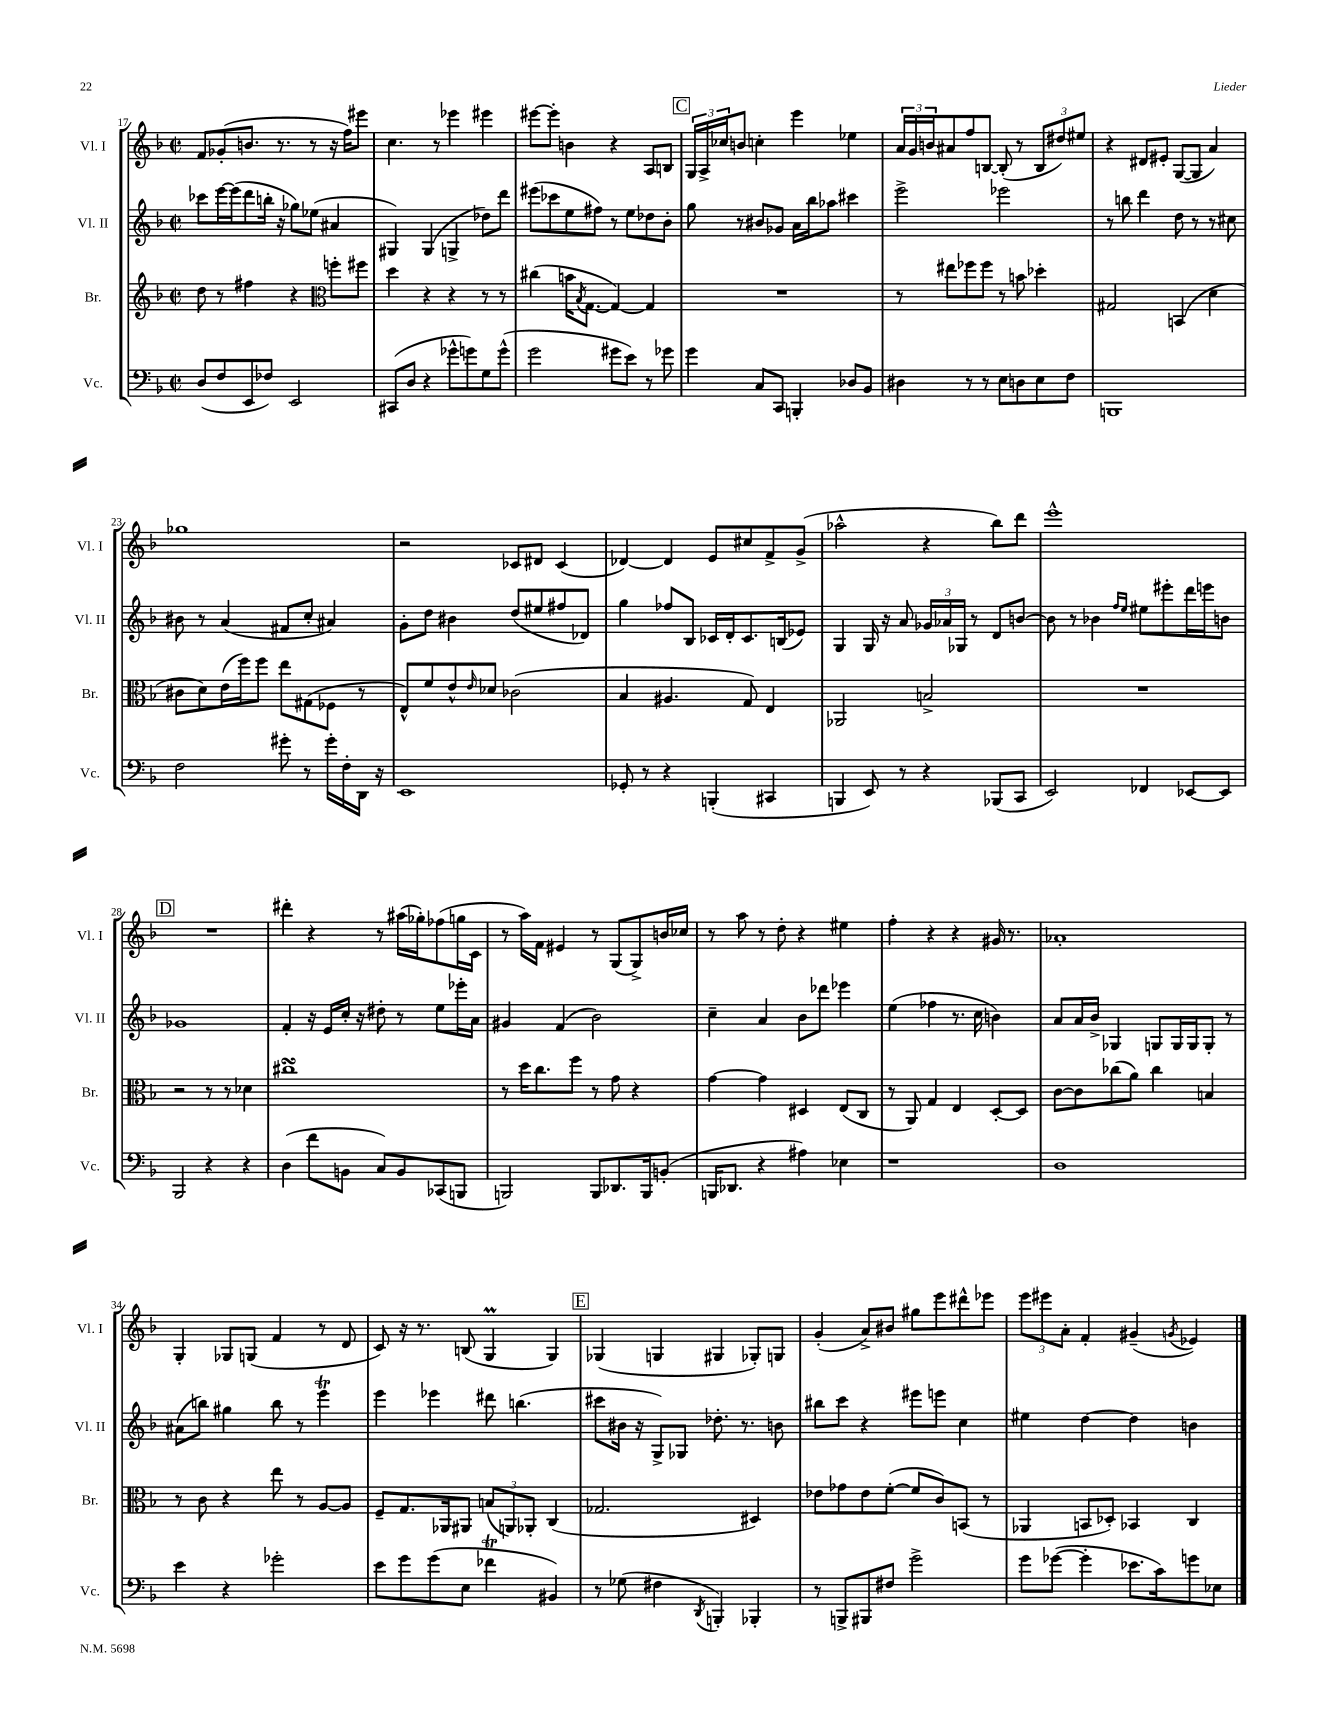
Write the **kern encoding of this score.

**kern	**kern	**kern	**kern
*staff4	*staff3	*staff2	*staff1
*clefF4	*clefG2	*clefG2	*clefG2
*k[b-]	*k[b-]	*k[b-]	*k[b-]
*M2/2	*M2/2	*M2/2	*M2/2
*met(c|)	*met(c|)	*met(c|)	*met(c|)
(8D	8dd	8ccc-	8f
8F	8r	[16eee	(8g-'
.	.	(16eee]	.
8EE	4ff#	8ddd	8.b
8F-)	.	16bb'	.
.	.	16r	8.r
2EE	4r	8gg-)	.
.	.	(8ee-	8r
*	*clefC3	*	*
.	8ff'	4a#	16r
.	.	.	16ff)
.	8ff#	.	8eee#
=	=	=	=
(8CC#	4dd	4G#)	4.cc
8D	.	.	.
4r	4r	(4G#	.
.	.	.	8r
8g-^^	4r	4G^	4eee-
8g)	.	.	.
8G	8r	8dd-)	4eee#
(8g^^	8r	8ddd	.
=	=	=	=
2g	(4cc#	(8eee#	[8eee#
.	.	8ccc-	8eee#']
.	16b	8ee	4b
.	8qB-	.	.
.	[8.G	.	.
.	.	8ff#)	.
8g#	4G_)	8r	4r
8e)	.	8ee	.
8r	4G]	8dd-	8A
8g-	.	8b-'	8B
=	=	=	=
4g	1r	8gg	24G
.	.	.	24A^
.	.	.	24cc-
.	.	8r	8b
8C	.	8b#	4cc'
8CC	.	8g-	.
4BBB'	.	16a	4eee
.	.	16bb-	.
.	.	8aa-	.
8D-	.	4ccc#	4ee-
8BB-	.	.	.
=	=	=	=
4D#	8r	2eee^	24a
.	.	.	24g
.	.	.	24b
.	8ee#	.	8a#
8r	8ff-	.	8ff
8r	8ff-	.	[8B
8E	8r	2eee-	(8B']
8D	8b	.	8r
8E	4dd-'	.	12B
.	.	.	12dd#)
8F	.	.	.
.	.	.	12ee#
=	=	=	=
1BBB	2G#	8r	4r
.	.	8bb	.
.	.	4ddd	8d#
.	.	.	8e#'
.	(4BB	8dd	([8G
.	.	8r	8G]
.	4d	8r	4a)
.	.	8cc#	.
=	=	=	=
2F	8c#	8b#	1gg-
.	8d)	8r	.
.	(16e	(4a	.
.	16ff)	.	.
.	8ff	.	.
8g#'	8ee	8f#	.
8r	(8G#	8cc'	.
16g#'	8F-	4a#)	.
16F'	.	.	.
16DD	8r	.	.
16r	.	.	.
=	=	=	=
1EE	8E^^)	8g'	2r
.	8f	8dd	.
.	8e^^	4b#	.
.	16qqe	.	.
.	8d-	.	.
.	(2c-	(8dd	8c-
.	.	8ee#	8d#
.	.	8ff#	(4c-
.	.	8d-)	.
=	=	=	=
8GG-'	4B-	4gg	[4d-)
8r	.	.	.
4r	4.A#	8ff-	4d-]
.	.	8B-	.
(4BBB'	.	16c-	8e
.	.	16d'	.
.	8G)	8.c-	8cc#
4CC#	4E	.	8f^
.	.	(16B	.
.	.	8e-)	(8g^
=	=	=	=
4BBB	2AA-	4G	2aa-^^
8EE)	.	16G	.
.	.	16r	.
8r	.	8a	.
4r	2B^	24g-	4r
.	.	24a-	.
.	.	24G-	.
.	.	8r	.
(8BBB-	.	8d	8bb-)
8CC	.	[8b	8ddd
=	=	=	=
2EE)	1r	8b]	1eee^^
.	.	8r	.
.	.	4b-	.
.	.	16qqff	.
.	.	16qqee	.
4FF-	.	8ee#	.
.	.	8eee#'	.
[8EE-	.	16ddd	.
.	.	16eee	.
8EE-]	.	8b	.
=	=	=	=
2BBB-	2r	1g-	1r
4r	8r	.	.
.	8r	.	.
4r	4d-	.	.
=	=	=	=
(4D	1cc#	4f'	4ddd#'
8f	.	16r	4r
.	.	16e	.
8BB	.	16cc'	.
.	.	16r	.
8C)	.	8dd#'	8r
8BB	.	8r	(16aa#
.	.	.	16gg-')
(8CC-	.	8ee	(8ff-
8BBB	.	16eee-'	16gg
.	.	16a	16c
=	=	=	=
2BBB)	8r	4g#	8r
.	16dd	.	16aa)
.	8.cc	.	16f
.	.	(4f	4e#
.	8ff	.	.
8BBB	8r	2b-)	8r
8.DD-	8g	.	(8G
.	4r	.	8G^)
16BBB	.	.	.
(8BB'	.	.	16b
.	.	.	16cc-
=	=	=	=
16BBB	[4g	4cc~	8r
8.DD-	.	.	.
.	.	.	8aa
4r	4g]	4a	8r
.	.	.	8dd'
4A#)	4D#	8b-	4r
.	.	8ddd-	.
4E-	(8E	4eee-	4ee#
.	8C	.	.
=	=	=	=
1r	8r	(4ee	4ff'
.	8AA)	.	.
.	4G	4ff-	4r
.	4E	8.r	4r
.	.	16cc	.
.	[8D'	4b)	16g#
.	.	.	8.r
.	8D]	.	.
=	=	=	=
1D	[8c	8a	1a-'
.	8c]	16a	.
.	.	16b-^	.
.	(8cc-	4G-	.
.	8a)	.	.
.	4cc-	8G	.
.	.	16G	.
.	.	16G	.
.	4B	8G'	.
.	.	8r	.
=	=	=	=
4e	8r	(8a#	4G'
.	8c	8bb)	.
4r	4r	4gg#	8G-
.	.	.	(8G
2g-'	8ee	8bb	4f
.	8r	8r	.
.	[8A	4eee	8r
.	8A]	.	8d
=	=	=	=
8e	8F~	4eee	8c)
8g	8.G	.	16r
.	.	.	8.r
(8g	.	4eee-	.
.	16AA-	.	.
8E	8AA#	.	(8B
4f-	(12B	8ddd#	4G
.	12AA)	.	.
.	.	(4.bb	.
.	12AA-'	.	.
4BB#)	(4C	.	4G)
=	=	=	=
8r	2.G-	8ccc#	(4G-
(8G-	.	16b#	.
.	.	16r	.
4F#	.	8G^)	4G
.	.	8G-	.
8qDD	.	.	.
4BBB')	.	8.dd-'	4G#
.	.	8.r	.
4BBB-'	4D#)	.	8G-')
.	.	8b	8G
=	=	=	=
8r	8e-	8bb#	(4g'
8BBB^	8g-	8ccc	.
8BBB#	8e-	4r	8a^)
8F#	([8f'	.	8b#
2g^	8f]	8eee#	8gg#
.	8c)	8eee	8eee
.	(8BB	4cc	8ddd#^^
.	8r	.	8eee-
=	=	=	=
8g	4AA-	4ee#	12eee
.	.	.	12eee#
([8g-	.	.	.
.	.	.	12a'
4g-']	8BB	[4dd	4f'
.	8D-')	.	.
8.e-	4BB-	4dd]	(4g#~
16c)	.	.	.
.	.	.	8qg
8g	4C	4b	4e-)
8E-	.	.	.
==	==	==	==
*-	*-	*-	*-
